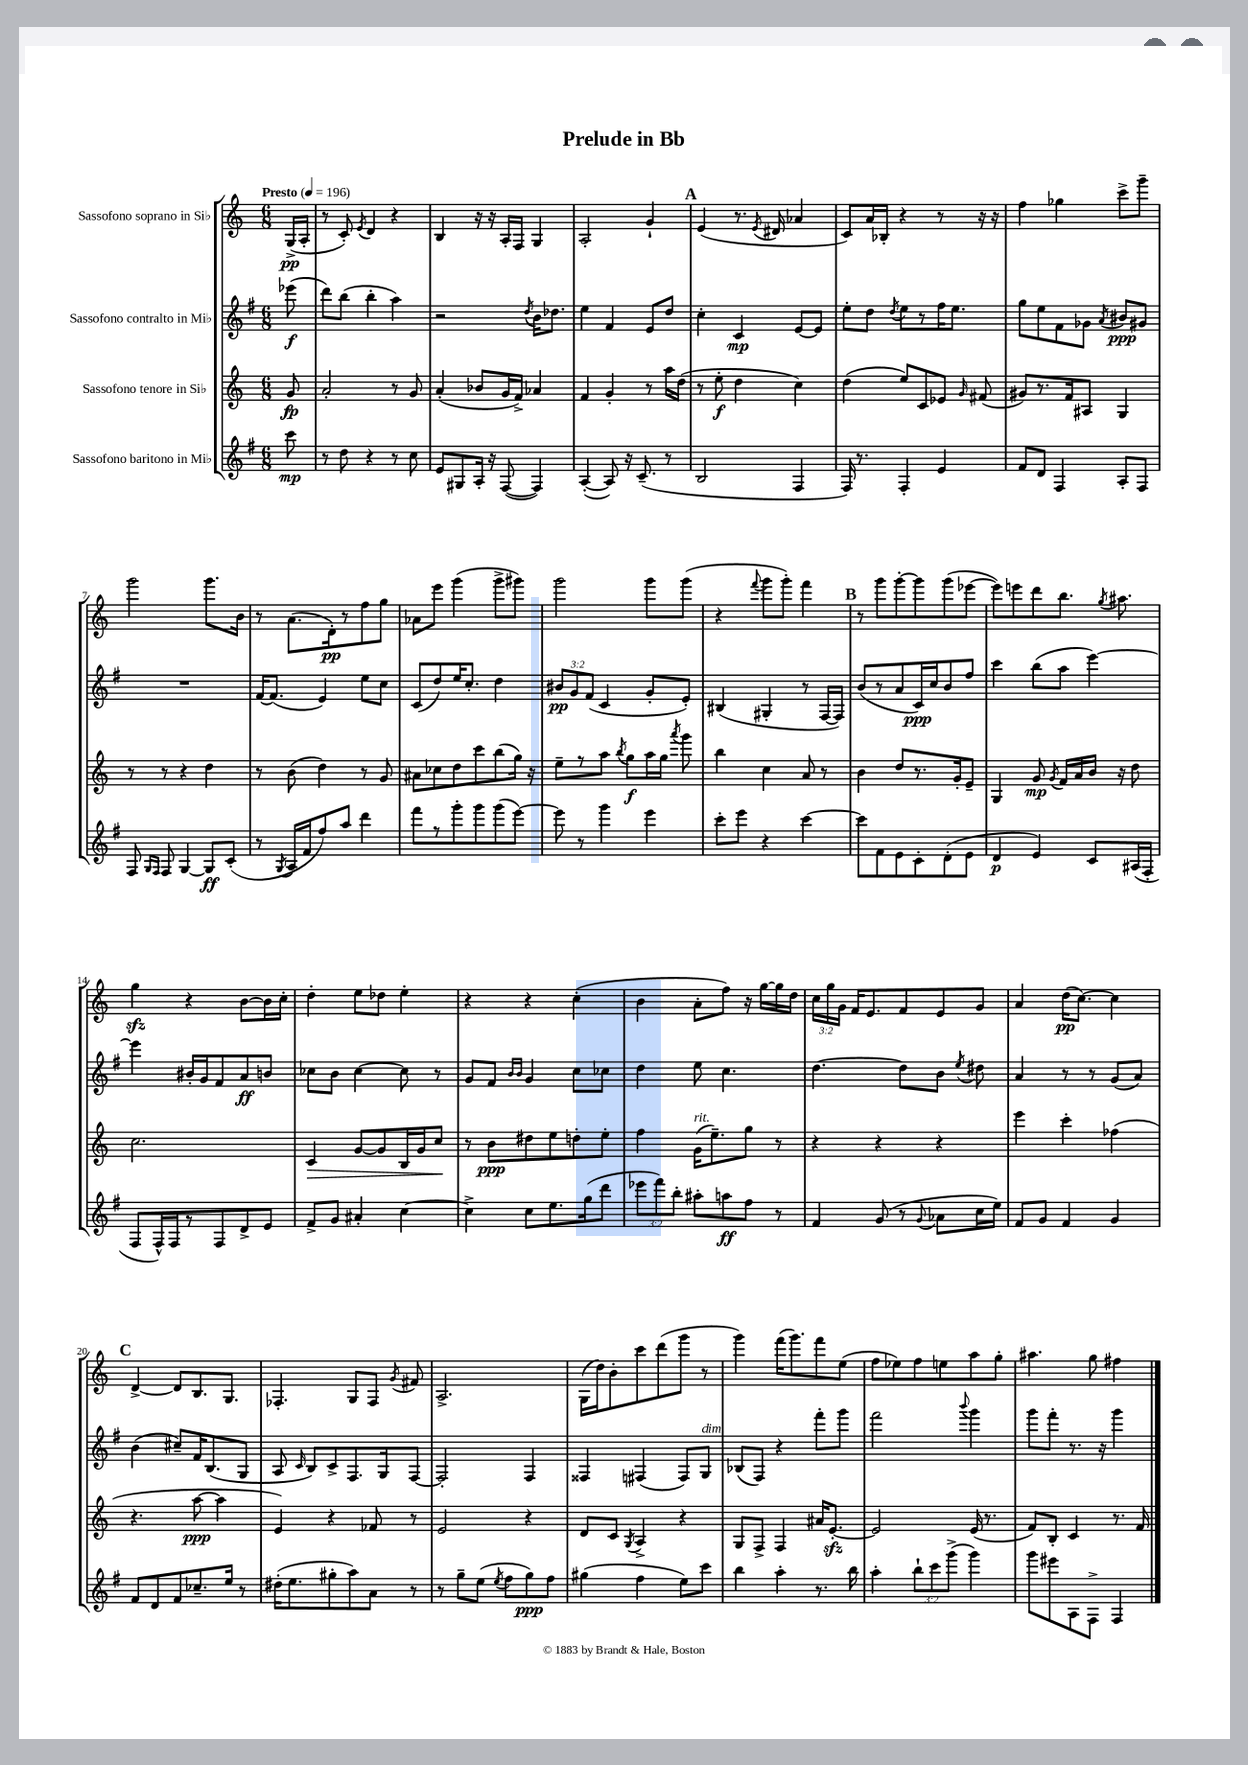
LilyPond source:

\header { title = "Prelude in Bb" }
<<
\new StaffGroup <<
\new Staff = "s0" \with { instrumentName = "Sassofono soprano in Sib" } {
    \clef treble \key c \major \numericTimeSignature \time 6/8 \override Staff.TupletNumber.text = #tuplet-number::calc-fraction-text \partial 8 \tempo "Presto" 4 = 196
    \autoBeamOff g16[->\pp( a16]-. |
    r8 c'8-.) \acciaccatura { e'8 } d'4 r4 |
    b4 r16 r16 a16[-. f16] g4 |
    a2-. g'4-! |
    \mark \markup { \bold "A" } e'4( r8. \acciaccatura { e'8 } dis'16 aes'4 |
    c'8[) a'16 bes16]-. r4 r8 r16 r16 |
    f''4 ges''4 c'''8[-> g'''8]-- |
    g'''2 g'''8.[ b'16] |
    r8 a'8.[( d'16-.\pp) r8 f''8 g''8] |
    aes'8[ e'''8] g'''4( g'''8[-> gis'''8]) |
    g'''2 g'''8[ g'''8]( |
    r4 \appoggiatura { f'''8 } g'''8[ g'''8]-.) f'''4 |
    \mark \markup { \bold "B" } r8 g'''8[ g'''8~-. g'''8 g'''8( ees'''8]~ |
    ees'''8[) e'''8 d'''8 b''8.] \acciaccatura { g''8 } ais''8. |
    g''4\sfz r4 b'8[~ b'16 c''16]-. |
    d''4-. e''8[ des''8] e''4-. |
    r4 r4 c''4-.( |
    b'4 a'8[-. f''8]) r16 g''16[~ g''16 d''16] |
    \tuplet 3/2 { c''16[ g''16 g'16] } f'16[ e'8. f'8 e'8 g'8] |
    a'4 d''16[\pp( c''8.]~) c''4 |
    \mark \markup { \bold "C" } d'4~-> d'8[ b8. g8.] |
    fes4.-. g8[ fes8] \acciaccatura { g'8 } fis'8 |
    a2.-> |
    g16[( d''16) b'8-. c'''8 d'''8( g'''8] r8 |
    g'''4) f'''16[( g'''8.) f'''8 e''8]( |
    f''8[ ees''8) f''8 e''8 a''8 g''8]-. |
    ais''4. g''8 fis''4 \bar "|." |
}
\new Staff = "s1" \with { instrumentName = "Sassofono contralto in Mib" } {
    \clef treble \key g \major \numericTimeSignature \time 6/8 \override Staff.TupletNumber.text = #tuplet-number::calc-fraction-text \partial 8
    \autoBeamOff ees'''8\f( |
    d'''8[) b''8]( b''4-. a''4) |
    r2 \acciaccatura { d''8 } b'16[ des''8.] |
    e''4 fis'4 e'8[ d''8] |
    \mark \markup { \bold "A" } c''4-. c'4\mp e'8[~ e'8] |
    e''8[-. d''8] \acciaccatura { d''8 } e''8[ r8 fis''16 e''8.] |
    g''8[ e''8 fis'8 ges'8] \acciaccatura { a'8 } bis'8[\ppp gis'8] |
    R2. |
    fis'16[~ fis'8.]( e'4) e''8[ c''8] |
    c'8[( d''8) e''16 c''8.]-. d''4 |
    \tuplet 3/2 { bis'8[\pp g'8 fis'8]( } c'4 g'8[-. e'8]-.) |
    bis4( gis4-. r8 fis16[~ fis16]) |
    \mark \markup { \bold "B" } b'8[( r8 a'8 c'16\ppp) c''16 b'8 fis''8] |
    c'''4 b''8[( a''8] e'''4~) |
    e'''4 bis'16[-. g'16 fis'8 a'8\ff b'8] |
    ces''8[ b'8] ces''4~ ces''8 r8 |
    g'8[ fis'8] \grace { b'16[ b'16] } g'4 c''8[ ces''8] |
    d''4 e''8 c''4. |
    d''4.~ d''8[ b'8] \acciaccatura { e''8 } dis''8 |
    a'4 r8 r8 g'8[( a'8]) |
    \mark \markup { \bold "C" } b'4( cis''8[--) fis'16 b8.( g8] |
    a8 \grace { c'16 } b8[) c'8-> fis8. g16 fis8]~ |
    fis2-. fis4 |
    fisis4 fis4( fis8[) g8]^\markup { \italic "dim." } |
    bes8[( fis8]) r4 fis'''8[-. g'''8] |
    fis'''2 \appoggiatura { b'''8 } g'''4 |
    g'''8[ fis'''8]-. r8. r16 g'''4 \bar "|." |
}
\new Staff = "s2" \with { instrumentName = "Sassofono tenore in Sib" } {
    \clef treble \key c \major \numericTimeSignature \time 6/8 \partial 8
    \autoBeamOff g'8\fp |
    a'2-. r8 g'8 |
    a'4-.( bes'8[ g'16 f'16]->) aes'4 |
    f'4 g'4-. r8 a''16[ d''16]( |
    \mark \markup { \bold "A" } r8 e''8-.\f d''4 c''4) |
    d''4( e''8[) c'8 ees'8] \grace { g'16 } fis'8( |
    gis'8[) r8. f'16 ais8] g4 |
    r8 r8 r4 d''4 |
    r8 b'8( d''4) r8 g'8 |
    ais'8[ ces''8 d''8 c'''8 b''8( g''16]) r16 |
    e''8[-- r8 a''8] \acciaccatura { b''8 } g''8[\f a''16 g''16] \acciaccatura { a'''8 } g'''8 |
    b''4 c''4 a'8 r8 |
    \mark \markup { \bold "B" } b'4 d''8[ r8. g'16-. e'8]-- |
    g4 g'8\mp \acciaccatura { g'8 } f'16[ a'16 b'16] r16 d''8 |
    c''2. |
    c'4\> g'8[~ g'8 b16 g'16 c''8]\! |
    r8 b'8[\ppp dis''8 e''8 d''8-. e''8]-. |
    f''4 g'16[^\markup { \italic "rit." }( e''8.--) g''8] r8 |
    r4 r4 r4 |
    e'''4 c'''4-. fes''4( |
    \mark \markup { \bold "C" } r4. a''8~\ppp a''4 |
    e'4) r4 fes'8 r8 |
    e'2 r4 |
    d'8[ c'8] \acciaccatura { g8 } a4-> r4 |
    g8[ f8]-> f4 ais'16[ e'8.]~-.\sfz |
    e'2 e'16( r8. |
    f'8[) b8]-. c'4 r8. f'16 \bar "|." |
}
\new Staff = "s3" \with { instrumentName = "Sassofono baritono in Mib" } {
    \clef treble \key g \major \numericTimeSignature \time 6/8 \override Staff.TupletNumber.text = #tuplet-number::calc-fraction-text \partial 8
    \autoBeamOff c'''8\mp |
    r8 d''8 r4 r8 c''8 |
    e'8[ gis8 a16]-. r16 fis8~( fis4) |
    a4~-.( a8) r16 c'8.--( r8 |
    \mark \markup { \bold "A" } b2 fis4 |
    fis16) r8. fis4-. e'4 |
    fis'8[ d'8] fis4 a8[-. fis8] |
    fis8 \grace { g16[ fis16] } fis8 g4~ g8[\ff c'8]-.( |
    r8 \acciaccatura { g8 } a16[ fis'16 fis''8) a''8] d'''4 |
    fis'''8[ r8 g'''8-. g'''8 g'''8( e'''8]~) |
    e'''8 r8 g'''4 e'''4 |
    c'''8[-. e'''8] r4 c'''4~ |
    \mark \markup { \bold "B" } c'''8[ fis'8 e'8 c'8-. d'8-.( e'8] |
    d'4\p e'4) c'8[ ais16( fis16]-. |
    fis8[ fis16-^) fis16 r8 fis8 d'8-> e'8] |
    fis'8[-> g'8] ais'4-. c''4~ |
    c''4-> c''8[ e''8. g''16( d'''8] |
    \tuplet 3/2 { ees'''8[ fis'''8) b''8]-. } ais''8[-. a''8\ff fis''8] r8 |
    fis'4 g'8( r8 \appoggiatura { g'8 } aes'8[ c''16 e''16]) |
    fis'8[ g'8] fis'4 g'4 |
    \mark \markup { \bold "C" } fis'8[ d'8 fis'8 ces''8.-- e''16] r8 |
    dis''16[-.( e''8. gis''8-. a''8) a'8] r8 |
    r8 g''8[-- e''8]( \acciaccatura { e''8 } fis''8[ g''8\ppp) fis''8] |
    gis''4( fis''4 e''8[) c'''8] |
    b''4 a''4-. r8. b''16 |
    a''4-. \tuplet 3/2 { b''8[-! c'''8 g'''8]->( } g'''4) |
    g'''8[ eis'''8 a8 fis8]-> fis4 \bar "|." |
}
>>
>>
